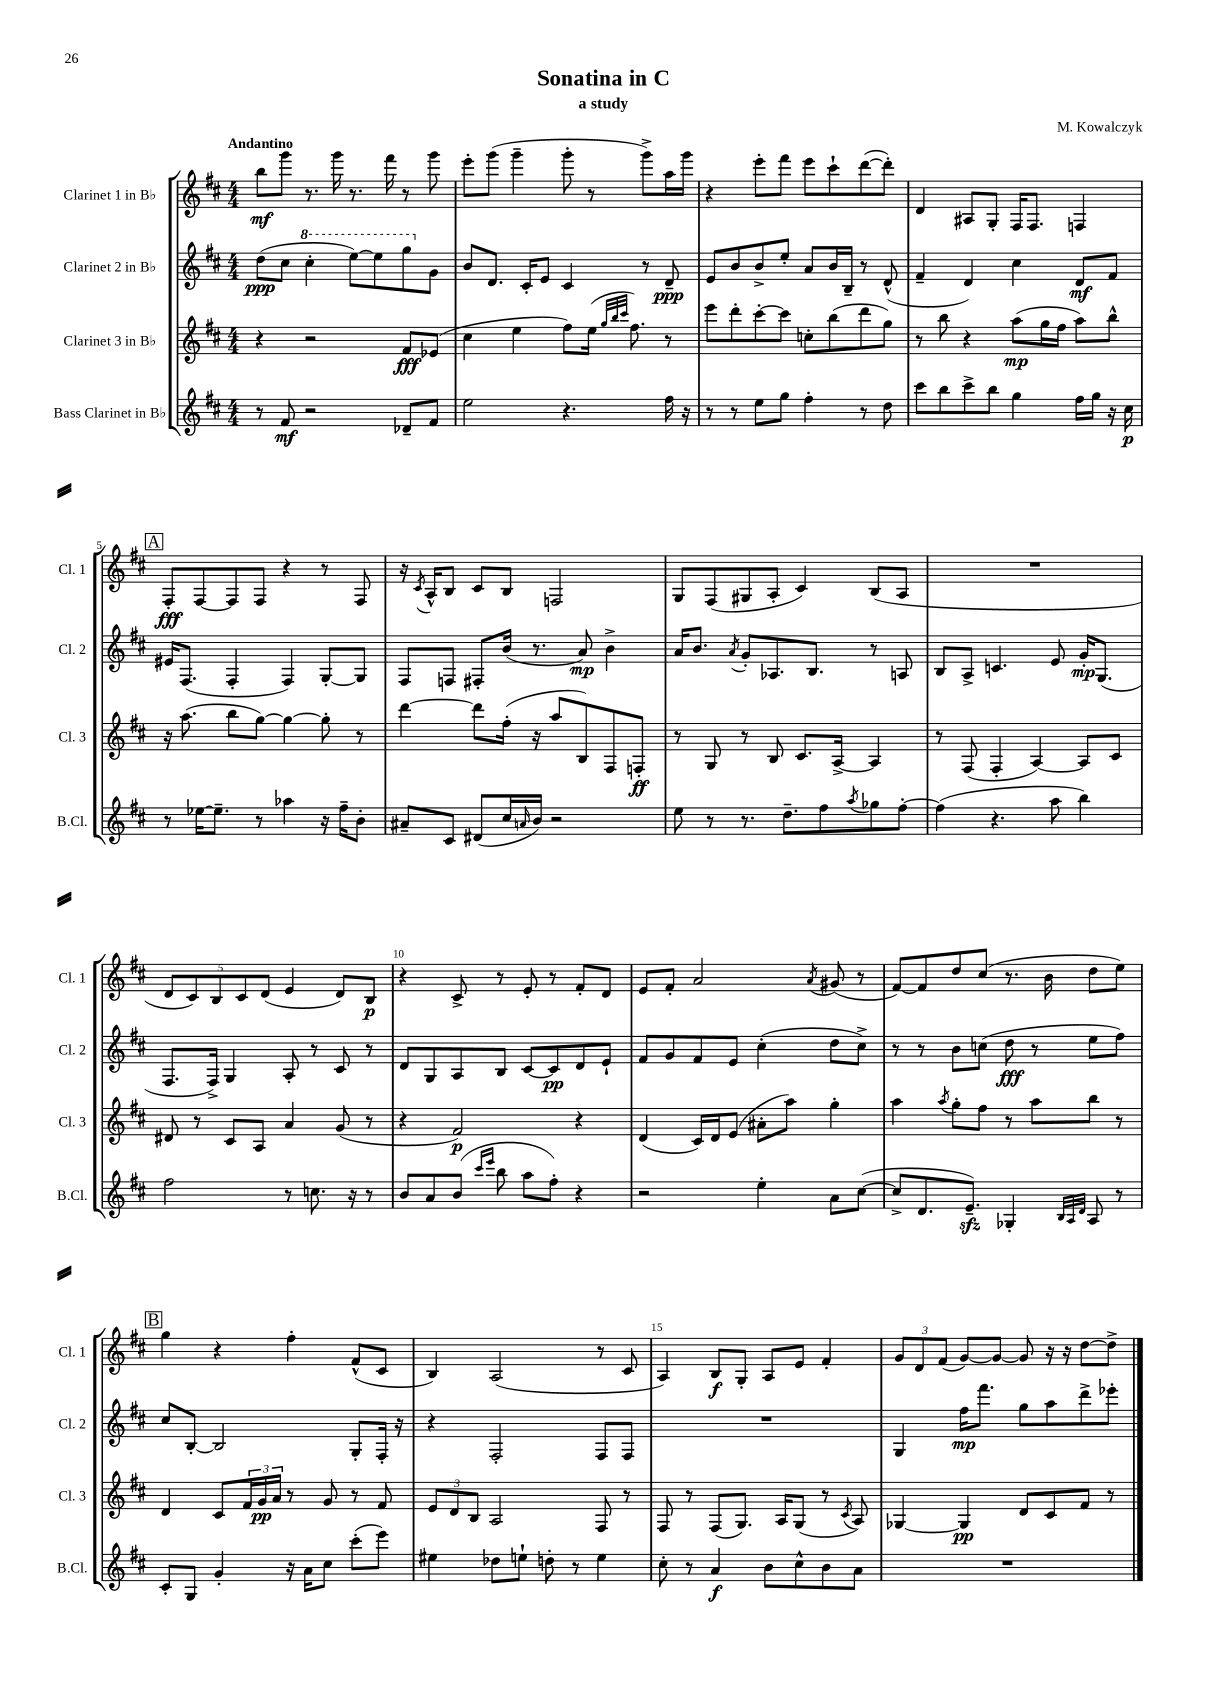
\header { title = "Sonatina in C" composer = "M. Kowalczyk" subtitle = "a study" }
<<
\new StaffGroup <<
\new Staff = "s0" \with { instrumentName = "Clarinet 1 in Bb" shortInstrumentName = "Cl. 1" } {
    \clef treble \key d \major \numericTimeSignature \time 4/4 \tempo "Andantino"
    b''8\mf g'''8 r8. g'''16 r8. fis'''16 r8 g'''8 |
    e'''8-. g'''8( g'''4-- g'''8-. r8 g'''8->) a''16 g'''16 |
    r4 e'''8-. fis'''8 e'''8 cis'''8-! d'''8~( d'''8-.) |
    d'4 ais8 g8-. fis16 fis8. f4 |
    \mark \markup { \box "A" } fis8-.\fff fis8~ fis8 fis8 r4 r8 fis8 |
    r16 \acciaccatura { cis'8 } a16-^ b8 cis'8 b8 f2 |
    g8 fis8( gis8 a8-. cis'4) b8( a8 |
    R1 |
    \tuplet 5/4 { d'8 cis'8) b8 cis'8 d'8( } e'4 d'8) b8\p |
    r4 cis'8-> r8 e'8-. r8 fis'8-. d'8 |
    e'8 fis'8-. a'2 \acciaccatura { a'8 } gis'8( r8 |
    fis'8~) fis'8 d''8 cis''8( r8. b'16 d''8 e''8) |
    \mark \markup { \box "B" } g''4 r4 fis''4-. fis'8-^( cis'8 |
    b4) a2( r8 cis'8 |
    a4) b8\f g8-. a8 e'8 fis'4-. |
    \tuplet 3/2 { g'8 d'8 fis'8( } g'8~) g'8~ g'8 r16 r16 d''8~ d''8-> \bar "|." |
}
\new Staff = "s1" \with { instrumentName = "Clarinet 2 in Bb" shortInstrumentName = "Cl. 2" } {
    \clef treble \key d \major \numericTimeSignature \time 4/4
    d''8\ppp( cis''8 \ottava #1 cis'''4-. e'''8~) e'''8 g'''8 \ottava #0 g'8 |
    b'8 d'8. cis'16-. e'8 cis'4 r8 d'8--\ppp |
    e'8 b'8 b'8-> e''8-. a'8 b'16 b16-- r8 d'8-^( |
    fis'4-- d'4) cis''4 d'8\mf fis'8 |
    \mark \markup { \box "A" } eis'16 fis8.( fis4-. fis4) g8~-. g8 |
    fis8 f8 fis8-. b'16( r8. a'8\mp) b'4-> |
    a'16 b'8. \acciaccatura { a'8 } g'8-. aes8. b8. r8 a8 |
    b8 a8-> c'4. e'8 g'16-.\mp g8.( |
    fis8. fis16->) g4 a8-. r8 cis'8 r8 |
    d'8 g8 a8 b8 cis'8~ cis'8\pp d'8 e'8-! |
    fis'8 g'8 fis'8 e'8 cis''4-.( d''8 cis''8->) |
    r8 r8 b'8 c''8( d''8\fff r8 e''8 fis''8) |
    \mark \markup { \box "B" } cis''8 b8~-. b2 g8-. fis16-. r16 |
    r4 fis2-. fis8 fis8 |
    R1 |
    g4 fis''16\mp fis'''8. g''8 a''8 d'''8-> ees'''8-. \bar "|." |
}
\new Staff = "s2" \with { instrumentName = "Clarinet 3 in Bb" shortInstrumentName = "Cl. 3" } {
    \clef treble \key d \major \numericTimeSignature \time 4/4
    r4 r2 fis'8\fff ees'8( |
    cis''4 e''4 fis''8) e''16( \grace { g''32 b''32 cis'''32 } fis''8.) r8 |
    e'''8 d'''8-. cis'''8~-. cis'''8 c''8-. b''8( d'''8 g''8) |
    r8 b''8 r4 a''8\mp( g''16 fis''16 a''8) b''8-^ |
    \mark \markup { \box "A" } r16 a''8.( b''8 g''8~) g''4~ g''8-. r8 |
    d'''4~ d'''8 fis''16-.( r16 a''8 b8) fis8 f8-.\ff |
    r8 g8 r8 b8 cis'8. a16~-> a4 |
    r8 fis8( fis4-. a4~) a8 cis'8 |
    dis'8 r8 cis'8 a8 a'4 g'8( r8 |
    r4 fis'2\p) r4 |
    d'4( cis'16) d'16 e'8( ais'8-. a''8) g''4-. |
    a''4 \acciaccatura { a''8 } g''8-. fis''8 r8 a''8 b''8 r8 |
    \mark \markup { \box "B" } d'4 cis'8 \tuplet 3/2 { fis'16 g'16\pp a'16 } r8 g'8 r8 fis'8 |
    \tuplet 3/2 { e'8 d'8 b8 } a2 fis8 r8 |
    fis8 r8 fis8( g8.) a16 g8( r8 \acciaccatura { cis'8 } a8) |
    ges4~ ges4\pp d'8 cis'8 fis'8 r8 \bar "|." |
}
\new Staff = "s3" \with { instrumentName = "Bass Clarinet in Bb" shortInstrumentName = "B.Cl." } {
    \clef treble \key d \major \numericTimeSignature \time 4/4
    r8 fis'8\mf r2 des'8-- fis'8 |
    e''2 r4. fis''16 r16 |
    r8 r8 e''8 g''8 fis''4-. r8 d''8 |
    cis'''8 b''8 cis'''8-> b''8 g''4 fis''16 g''16 r16 cis''16\p |
    \mark \markup { \box "A" } r8 ees''16~ ees''8.-- r8 aes''4 r16 fis''16-- b'8-. |
    ais'8-- cis'8 dis'8( cis''16 \grace { a'16 } b'16) r2 |
    e''8 r8 r8. d''8.-- fis''8 \acciaccatura { a''8 } ges''8 fis''8~-. |
    fis''4( r4. a''8 b''4) |
    fis''2 r8 c''8. r16 r8 |
    b'8 a'8 b'8( \grace { cis'''16 e'''16 } b''8 a''8 fis''8-.) r4 |
    r2 e''4-. a'8 cis''8~( |
    cis''8-> d'8. e'8.--\sfz) ges4-. \grace { b32 a32 d'32 } a8 r8 |
    \mark \markup { \box "B" } cis'8-. g8 g'4-. r16 a'16 cis''8 cis'''8-.( e'''8) |
    eis''4 des''8 e''8-! d''8-. r8 e''4 |
    cis''8-. r8 a'4\f b'8 cis''8-^ b'8 a'8 |
    R1 \bar "|." |
}
>>
>>
\layout { \context { \Score \override BarNumber.break-visibility = ##(#f #t #t) barNumberVisibility = #(every-nth-bar-number-visible 5) } }
